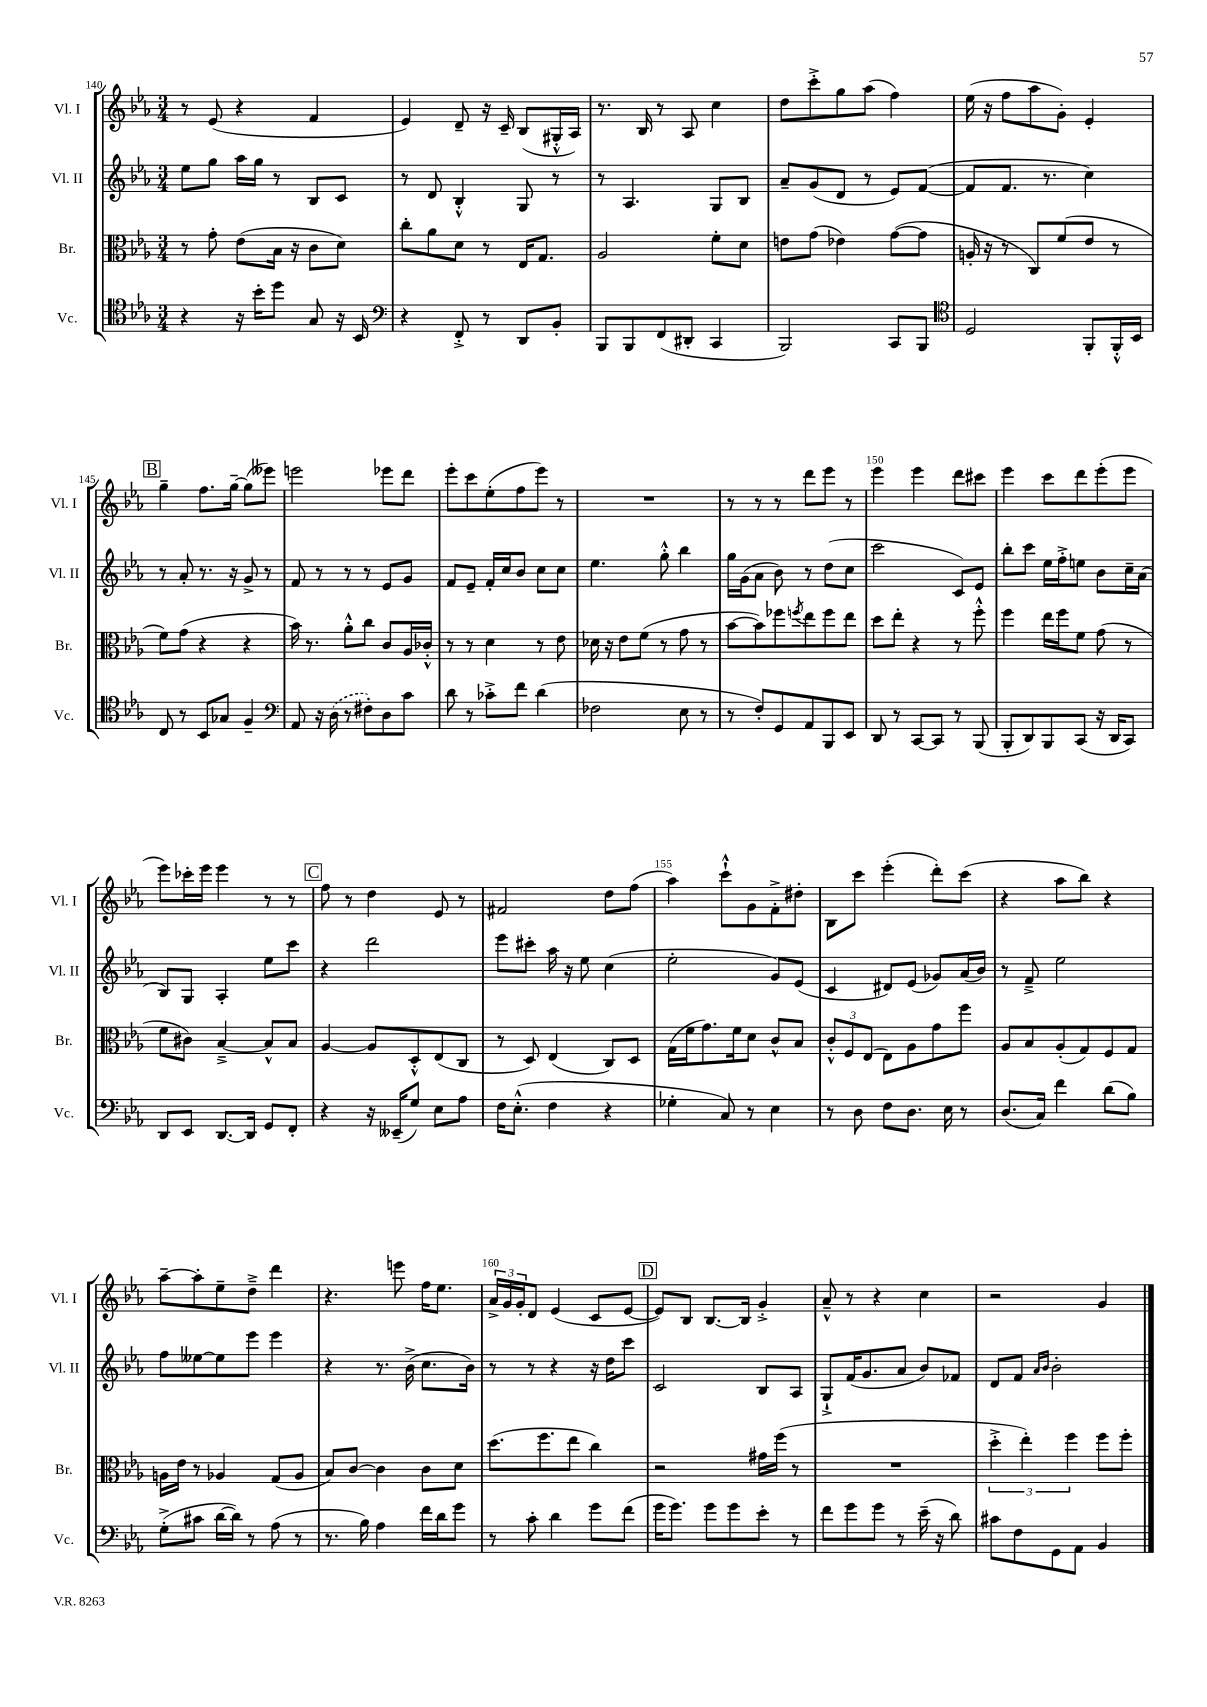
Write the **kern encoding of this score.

**kern	**kern	**kern	**kern
*staff4	*staff3	*staff2	*staff1
*clefC4	*clefC3	*clefG2	*clefG2
*k[b-e-a-]	*k[b-e-a-]	*k[b-e-a-]	*k[b-e-a-]
*M3/4	*M3/4	*M3/4	*M3/4
4r	8r	8ee-\L	8r
.	8g'\	8gg\J	(8e-/
16r	(8e-\L	16aa-\LL	4r
16b-'\LK	.	16gg\JJ	.
8dd\J	16B-\Jk	8r	.
.	16r	.	.
8G/	8c\L	8B-/L	4f/
16r	8d\J)	8c/J	.
16BB-/	.	.	.
=	=	=	=
*clefF4	*	*	*
4r	8cc'\L	8r	4e-/)
.	8a-\	8d/	.
8FF'^/	8d\J	4B-'^^/	8d~/
8r	8r	.	16r
.	.	.	16c~/
8DD/L	16E-/LK	8G/	(8B-/L
.	8.G/J	.	.
8BB-'/J	.	8r	16G#'^^/L
.	.	.	16A-/JJ)
=	=	=	=
8BBB-/L	2A-/	8r	8.r
8BBB-/	.	4.A-/	.
.	.	.	16B-/
(8FF/	.	.	8r
8DD#'/J	.	.	8A-/
4CC/	8f'\L	8G/L	4cc\
.	8d\J	8B-/J	.
=	=	=	=
2BBB-/)	8e\L	8a-~/L	8dd\L
.	(8g\J	(8g/	8ccc'^\
.	4e-\)	8d/J	8gg\
.	.	8r	(8aa-\J
8CC/L	([8g\L	8e-/L)	4ff\)
8BBB-/J	8g\]J	([8f/J	.
=	=	=	=
*clefC4	*	*	*
2D/	16A'/	8f/]L	(16ee-\
.	16r	.	16r
.	8r	8.f/J	8ff\L
.	8C/L)	.	8aa-\
.	.	8.r	.
.	(8f/	.	8g'\J)
8FF'/L	8e-/J	4cc\)	4e-'/
16FF'^^/L	8r	.	.
16BB-/JJ	.	.	.
=	=	=	=
8C/	8f\L)	8r	4gg~\
8r	(8g\J	8a-'/	.
8BB-/L	4r	8.r	8.ff\L
8G-/J	.	.	.
.	.	16r	[16gg~\Jk
4F~/	4r	8g^/	(8gg\]L
.	.	8r	8eee--\J)
=	=	=	=
*clefF4	*	*	*
8AA-/	16b-\)	8f/	2eee\
.	8.r	.	.
16r	.	8r	.
(16D\	.	.	.
8r	8a-'^^\L	8r	.
8F#'\L)	8cc\J	8r	.
8D\	8c/L	8e-/L	8eee-\L
8c\J	16A-/L	8g/J	8ddd\J
.	16c-'^^/JJ	.	.
=	=	=	=
8d\	8r	8f/L	8eee-'\L
8r	8r	8e-~/J	8ccc\
8c-'^\L	4d\	16f'/LL	(8ee-'\
.	.	16cc/J	.
8f\J	.	8b-/J	8ff\
(4d\	8r	8cc\L	8eee-\J)
.	8e-\	8cc\J	8r
=	=	=	=
2F-\	16d-\	4.ee-\	2.r
.	16r	.	.
.	8e-\L	.	.
.	(8f\J	.	.
.	8r	8gg'^^\	.
8E-\	8g\	4bb-\	.
8r	8r	.	.
=	=	=	=
8r	[8b-\L	16gg\LL	8r
.	.	(16g\J	.
8F'/L)	8b-\])	8a-\J	8r
8GG/	8ff-\	8b-\)	8r
.	8qff/	.	.
8AA-/	8ee-\	8r	8ddd\L
8BBB-/	8ff\	(8dd\L	8eee-\J
8EE-/J	8ee-\J	8cc\J	8r
=	=	=	=
8DD/	8dd\L	2ccc\	4eee-\
8r	8ee-'\J	.	.
[8CC/L	4r	.	4eee-\
8CC/]J	.	.	.
8r	8r	8c/L)	8ddd\L
(8BBB-/	8ff'^^\	8e-/J	8ccc#\J
=	=	=	=
8BBB-'/L	4ff\	8bb-'\L	4eee-\
8DD/)	.	8ccc\J	.
8BBB-/	16ee-\LL	16ee-\LL	8ccc\L
.	16ff\J	16ff'^\J	.
(8CC/J	8f\J	8ee\J	8ddd\
16r	(8g\	8b-\L	(8eee-'\
16DD/LK	.	.	.
8CC/J)	8r	16cc~\L	8eee-\J
.	.	(16a-\JJ	.
=	=	=	=
8DD/L	8f\L	8B-/L)	8eee-\L)
8EE-/J	8c#\J)	8G/J	16ccc-'\L
.	.	.	16eee-\JJ
[8.DD/L	[4B-~^/	4A-'/	4eee-\
16DD/]Jk	.	.	.
8GG/L	8B-^^/]L	8ee-\L	8r
8FF'/J	8B-/J	8ccc\J	8r
=	=	=	=
4r	[4A-/	4r	8ff\
.	.	.	8r
16r	8A-/]L	2ddd\	4dd\
(16EE--~/LK	.	.	.
8G/J)	8D'^^/	.	.
8E-\L	(8E-/	.	8e-/
8A-\J	8C/J	.	8r
=	=	=	=
16F\LK	8r	8eee-\L	2f#/
(8.E-'^^\J	.	.	.
.	8D/)	8ccc#'\J	.
4F\	(4E-/	16aa-\	.
.	.	16r	.
.	.	8ee-\	.
4r	8C/L)	(4cc\	8dd\L
.	8D/J	.	(8ff\J
=	=	=	=
4G-'\	(16G\LL	2ee-'\	4aa-\)
.	16f\J	.	.
.	8.g\)	.	.
8C/)	.	.	8ccc`^^\L
.	16f\k	.	.
8r	8d\J	.	8g\
4E-\	8c^^/L	8g/L)	8f'^\
.	8B-/J	(8e-/J	8dd#'\J
=	=	=	=
8r	12c'^^/L	4c/	8B-\L
.	12F/	.	.
8D\	.	.	8ccc\J
.	(12E-/J	.	.
8F\L	8E-\L)	8d#/L)	(4eee-'\
8.D\J	8A-\	(8e-/J	.
.	8g\	8g-/L)	8ddd'\L)
16E-\	.	.	.
8r	8ff\J	(16a-/L	(8ccc\J
.	.	16b-/JJ)	.
=	=	=	=
(8.D/L	8A-/L	8r	4r
.	8B-/	8f~^/	.
16C/Jk)	.	.	.
4f\	(8A-'/	2ee-\	8aa-\L
.	8G/)	.	8bb-\J)
(8d\L	8F/	.	4r
8B-\J)	8G/J	.	.
=	=	=	=
(8G'^\L	16A\LL	8ff\L	[8aa-~\L
.	16e-\JJ	.	.
8c#\J	8r	[8ee--\	8aa-'\]
[16d\LL	4A-/	8ee--\]	8ee-~\
16d\]JJ)	.	.	.
8r	.	8eee-\J	8dd~^\J
(8A-\	(8G/L	4eee-\	4ddd\
8r	8A-/J	.	.
=	=	=	=
8.r	8B-/L)	4r	4.r
.	[8c/J	.	.
16B-\)	.	.	.
4A-\	4c\]	8.r	.
.	.	.	8eee\
.	.	(16b-^\	.
16f\LL	8c\L	8.cc\L	16ff\LK
16d\J	.	.	8.ee-\J
8g\J	8d\J	.	.
.	.	16b-\Jk)	.
=	=	=	=
8r	(8.dd\L	8r	24a-^/LL
.	.	.	24g/
.	.	.	24g'/J
8c'\	.	8r	8d/J
.	8.ff\	.	.
4d\	.	4r	(4e-/
.	8ee-\J	.	.
8g\L	4cc\)	16r	8c/L
.	.	16dd\LK	.
(8f\J	.	8ccc\J	[8e-/J
=	=	=	=
16g\LK	2r	2c/	8e-/]L)
8.g\J)	.	.	.
.	.	.	8B-/J
8g\L	.	.	[8.B-/L
8g\	.	.	.
.	.	.	16B-/]Jk
8e-'\J	16g#\LL	8B-/L	4g'^/
.	(16ff\JJ	.	.
8r	8r	8A-/J	.
=	=	=	=
8f\L	2.r	8G`^/L	8a-~^^/
8g\	.	(16f/K	8r
.	.	8.g/	.
8g\J	.	.	4r
8r	.	8a-/J	.
(16e-~\	.	8b-/L)	4cc\
16r	.	.	.
8d\)	.	8f-/J	.
=	=	=	=
8c#\L	6dd'^\	8d/L	2r
8F\	.	8f/J	.
.	6ee-'\)	.	.
.	.	16qqa-/LL	.
.	.	16qqb-/JJ	.
8GG\	.	2b-'\	.
.	6ff\	.	.
8AA-\J	.	.	.
4BB-/	8ff\L	.	4g/
.	8ff'\J	.	.
==	==	==	==
*-	*-	*-	*-
